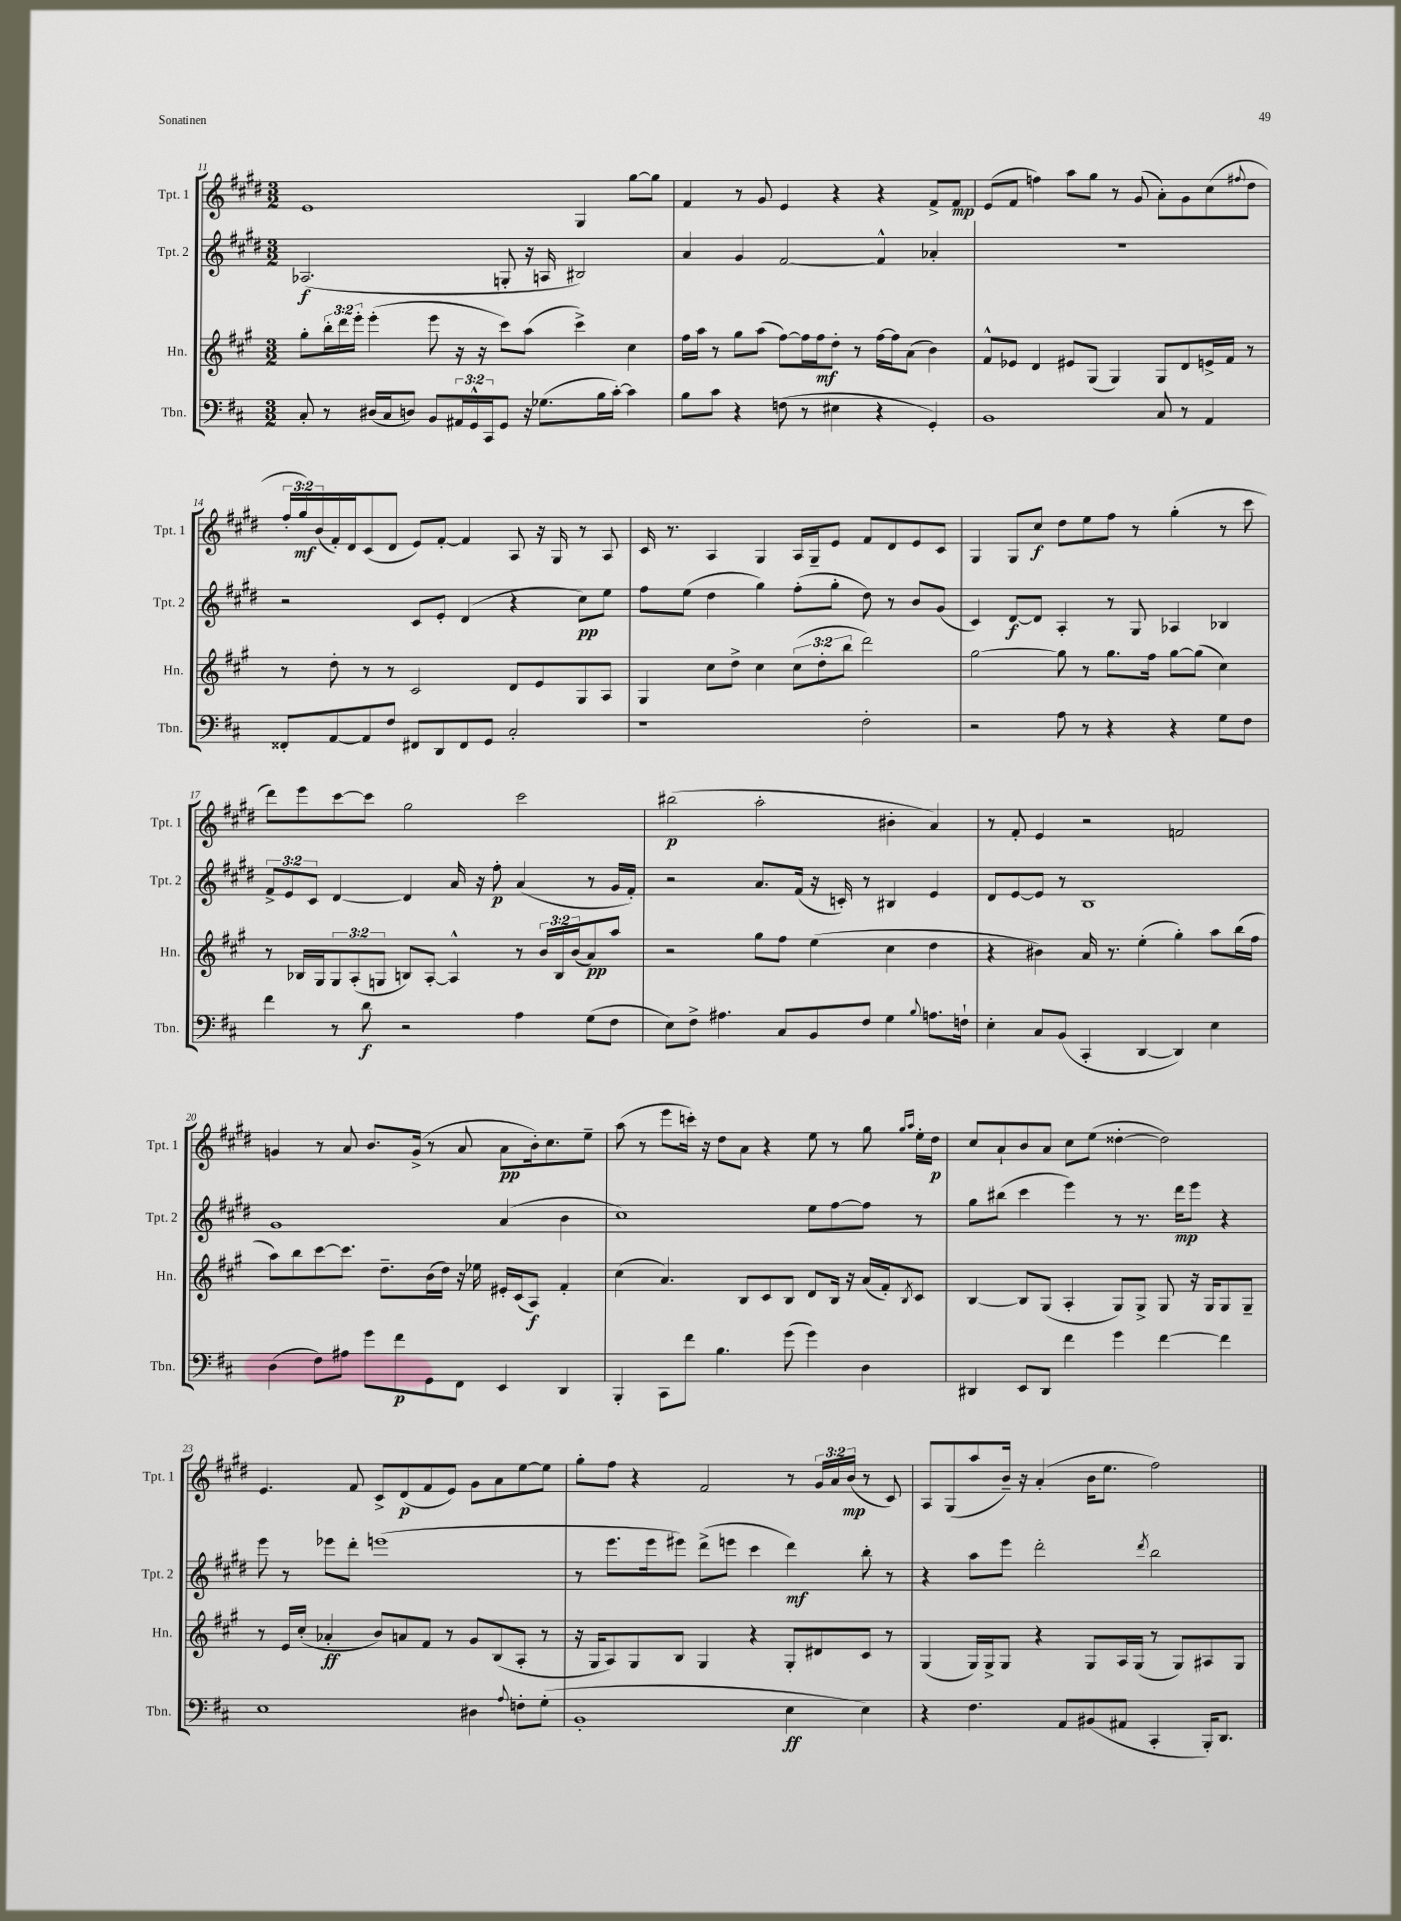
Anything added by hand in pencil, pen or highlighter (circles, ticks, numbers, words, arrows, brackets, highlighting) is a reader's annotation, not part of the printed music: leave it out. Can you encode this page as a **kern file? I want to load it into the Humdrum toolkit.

**kern	**kern	**kern	**kern
*staff4	*staff3	*staff2	*staff1
*clefF4	*clefG2	*clefG2	*clefG2
*k[f#c#]	*k[f#c#g#]	*k[f#c#g#d#]	*k[f#c#g#d#]
*M3/2	*M3/2	*M3/2	*M3/2
8C#'	8gg#'	(2.A-	1e
8r	24bb'	.	.
.	24ddd	.	.
.	24eee'	.	.
(16D#	(4eee'	.	.
16C#	.	.	.
8D)	.	.	.
8BB	8eee	.	.
24AA#	16r	.	.
24GG^^	.	.	.
.	16r	.	.
24CC#	.	.	.
8GG	8ccc#)	8G'	.
16r	(8aa	16r	.
(8.G-	.	16A	.
.	4ccc#^)	2B#)	4G#
16B	.	.	.
[16c#')	.	.	.
4c#]	4cc#	.	[8gg#
.	.	.	8gg#]
=	=	=	=
8B	16ff#	4a	4f#
.	16aa	.	.
8c#	8r	.	.
4r	8gg#	4g#	8r
.	(8aa	.	8g#
(8F	[8ff#)	[2f#	4e
8r	16ff#]	.	.
.	16ff#	.	.
4E#	8dd'	.	4r
.	8r	.	.
4r	[16ff#	4f#^^]	4r
.	16ff#]	.	.
.	(8a	.	.
4GG')	4b)	4a-'	8f#^
.	.	.	8f#
=	=	=	=
1BB	8f#^^	1.r	(8e
.	8e-	.	8f#
.	4d	.	4ff)
.	8e#	.	8aa
.	(8G#	.	8gg#
.	4G#)	.	8r
.	.	.	(8g#
8C#	8G#	.	8a')
8r	8d	.	8g#
4AA	16e^	.	(8cc#
.	16f#	.	.
.	.	.	8qqff#
.	8r	.	8dd#
=	=	=	=
8FF##'	8r	2r	24ff#'
.	.	.	24gg#)
.	.	.	(24b
[8AA	8dd'	.	16f#')
.	.	.	16d#
8AA]	8r	.	(8c#
8F#	8r	.	8d#
8FF#	2c#	8c#	8e)
8DD	.	8e'	[8f#'
8FF#	.	(4d#	4f#]
8GG	.	.	.
2C#'	8d	4r	8A
.	8e	.	16r
.	.	.	16G#
.	8G#	8cc#)	8r
.	8A	8ee	8A
=	=	=	=
1r	4G#	8ff#	16c#
.	.	.	8.r
.	.	(8ee	.
.	8cc#	4dd#	4A
.	8dd^	.	.
.	4cc#	4gg#)	4G#
.	(12cc#	(8ff#'	16A
.	.	.	16G#~
.	12dd'	.	.
.	.	8gg#'	8e
.	12bb	.	.
2F#'	2ddd)	8dd#)	8f#
.	.	8r	8d#
.	.	8b	8e
.	.	(8g#	8c#
=	=	=	=
2r	[2gg#	4c#)	4G#
.	.	[8d#	8G#
.	.	8d#]	8cc#
8A	8gg#]	4A'	8dd#
8r	8r	.	8ee
4r	8.gg#	8r	8ff#
.	.	8G#	8r
.	16ff#	.	.
4r	[8gg#	4A-	(4gg#'
.	(8gg#]	.	.
8G	4cc#)	4B-	8r
8F#	.	.	8ccc#
=	=	=	=
4f#	8r	12f#^	8ddd#)
.	.	12e	.
.	16B-	.	8eee
.	.	12c#	.
.	16G#	.	.
8r	12G#	[4d#	[8ccc#
.	(12A'	.	.
8d	.	.	8ccc#]
.	12G	.	.
2r	8B)	4d#]	2gg#
.	[8A'	.	.
.	4A^^]	16a	.
.	.	16r	.
.	.	8ff#'	.
4A	8r	(4a	2ccc#
.	24b	.	.
.	24B	.	.
.	(24b	.	.
(8G	8a)	8r	.
8F#	8aa	16g#	.
.	.	16f#')	.
=	=	=	=
8E)	2r	2r	(2bb#
8F#^	.	.	.
4.A#	.	.	.
.	8gg#	8.a	2aa'
8C#	8ff#	.	.
.	.	(16f#	.
8BB	(4ee	16r	.
.	.	16c')	.
8F#	.	8r	.
4G	4cc#	4B#	4b#'
8qqB	.	.	.
8.A	4dd	4e	4a)
16F`	.	.	.
=	=	=	=
4E'	4r	8d#	8r
.	.	[8e	8f#'
8C#	4b#)	8e]	4e
(8BB	.	8r	.
4CC#'	16a	1B	2r
.	8.r	.	.
[4DD	(4ee'	.	.
4DD])	4gg#')	.	2f
4E	8aa	.	.
.	(16bb	.	.
.	16ff#	.	.
=	=	=	=
(4D	8aa)	1g#	4g
.	8bb	.	.
8F#)	[8ccc#	.	8r
8A#	8.ccc#]	.	8a
8g	.	.	8.b
.	8.dd~	.	.
8f#	.	.	.
.	.	.	(16g^
8GG	(16b	.	8r
.	16dd)	.	.
8FF#	16r	.	8a
.	16ee-	.	.
4EE	16e#'	(4a	8a
.	(16c#	.	.
.	8A)	.	16b')
.	.	.	8.cc#
4DD	4f#'	4b	.
.	.	.	8ee~
=	=	=	=
4BBB'	(4cc#	1cc#)	(8aa
.	.	.	8r
8CC#	4.a)	.	8eee
8f#	.	.	16ccc')
.	.	.	16r
4.B	.	.	8dd#
.	8B	.	8a
.	8c#	.	4r
(8g	8B	.	.
4g)	8d	8ee	8ee
.	16B	[8ff#	8r
.	16r	.	.
4D	(16a	8ff#]	8gg#
.	16f#')	.	.
.	.	.	16qqgg#
.	8qB	.	16qqaa
.	8c#	8r	16ee'
.	.	.	16dd#
=	=	=	=
4DD#	[4B	8gg#	8cc#
.	.	(8bb#	8a`
8EE	8B]	4ccc#	8b
8DD#	(8G#	.	8a
4f#	4A'	4eee)	8cc#
.	.	.	(8ee
4g	8G#)	8r	[4dd##'
.	8G#^	8.r	.
[4f#	8G#	.	2dd##])
.	.	16ddd#	.
.	16r	8eee	.
.	16G#	.	.
4f#]	8G#	4r	.
.	8G#~	.	.
=	=	=	=
1E	8r	8eee	4.e
.	16e	8r	.
.	(16cc#'	.	.
.	4a-'	8eee-	.
.	.	8ddd#'	8f#
.	8b)	(1eee	8c#^
.	8a	.	(8d#
.	8f#	.	8f#
.	8r	.	8e)
4D#	8g#	.	8g#
.	(8B	.	8a
8qqA	.	.	.
8F'	8A'	.	[8ee
(8G'	8r	.	8ee]
=	=	=	=
1BB'	16r	8r	8gg#'
.	16G#	.	.
.	8A)	8.eee	8ff#
.	8G#	.	4r
.	.	16eee	.
.	8B	8eee#)	.
.	4G#	(8ddd#^	2f#
.	.	8eee	.
.	4r	4ccc#	.
4E	8G#'	4ddd#)	8r
.	8d#	.	24g#
.	.	.	24a
.	.	.	(24b
4E)	8c#	8bb'	8r
.	8r	8r	8c#)
=	=	=	=
4r	(4G#	4r	8A
.	.	.	(8G#
4.F#	16G#)	8aa	8aa
.	16G#^	.	.
.	8G#	8eee	16b~)
.	.	.	16r
.	4r	2ddd#'	(4a'
8AA	.	.	.
(8BB#	8G#	.	16b
.	.	.	8.ee
8AA#	16A	.	.
.	(16G#	.	.
.	.	8qddd#	.
4CC#'	8r	2bb	2ff#)
.	8G#)	.	.
16BBB')	8A#	.	.
8.DD	.	.	.
.	8G#	.	.
==	==	==	==
*-	*-	*-	*-
